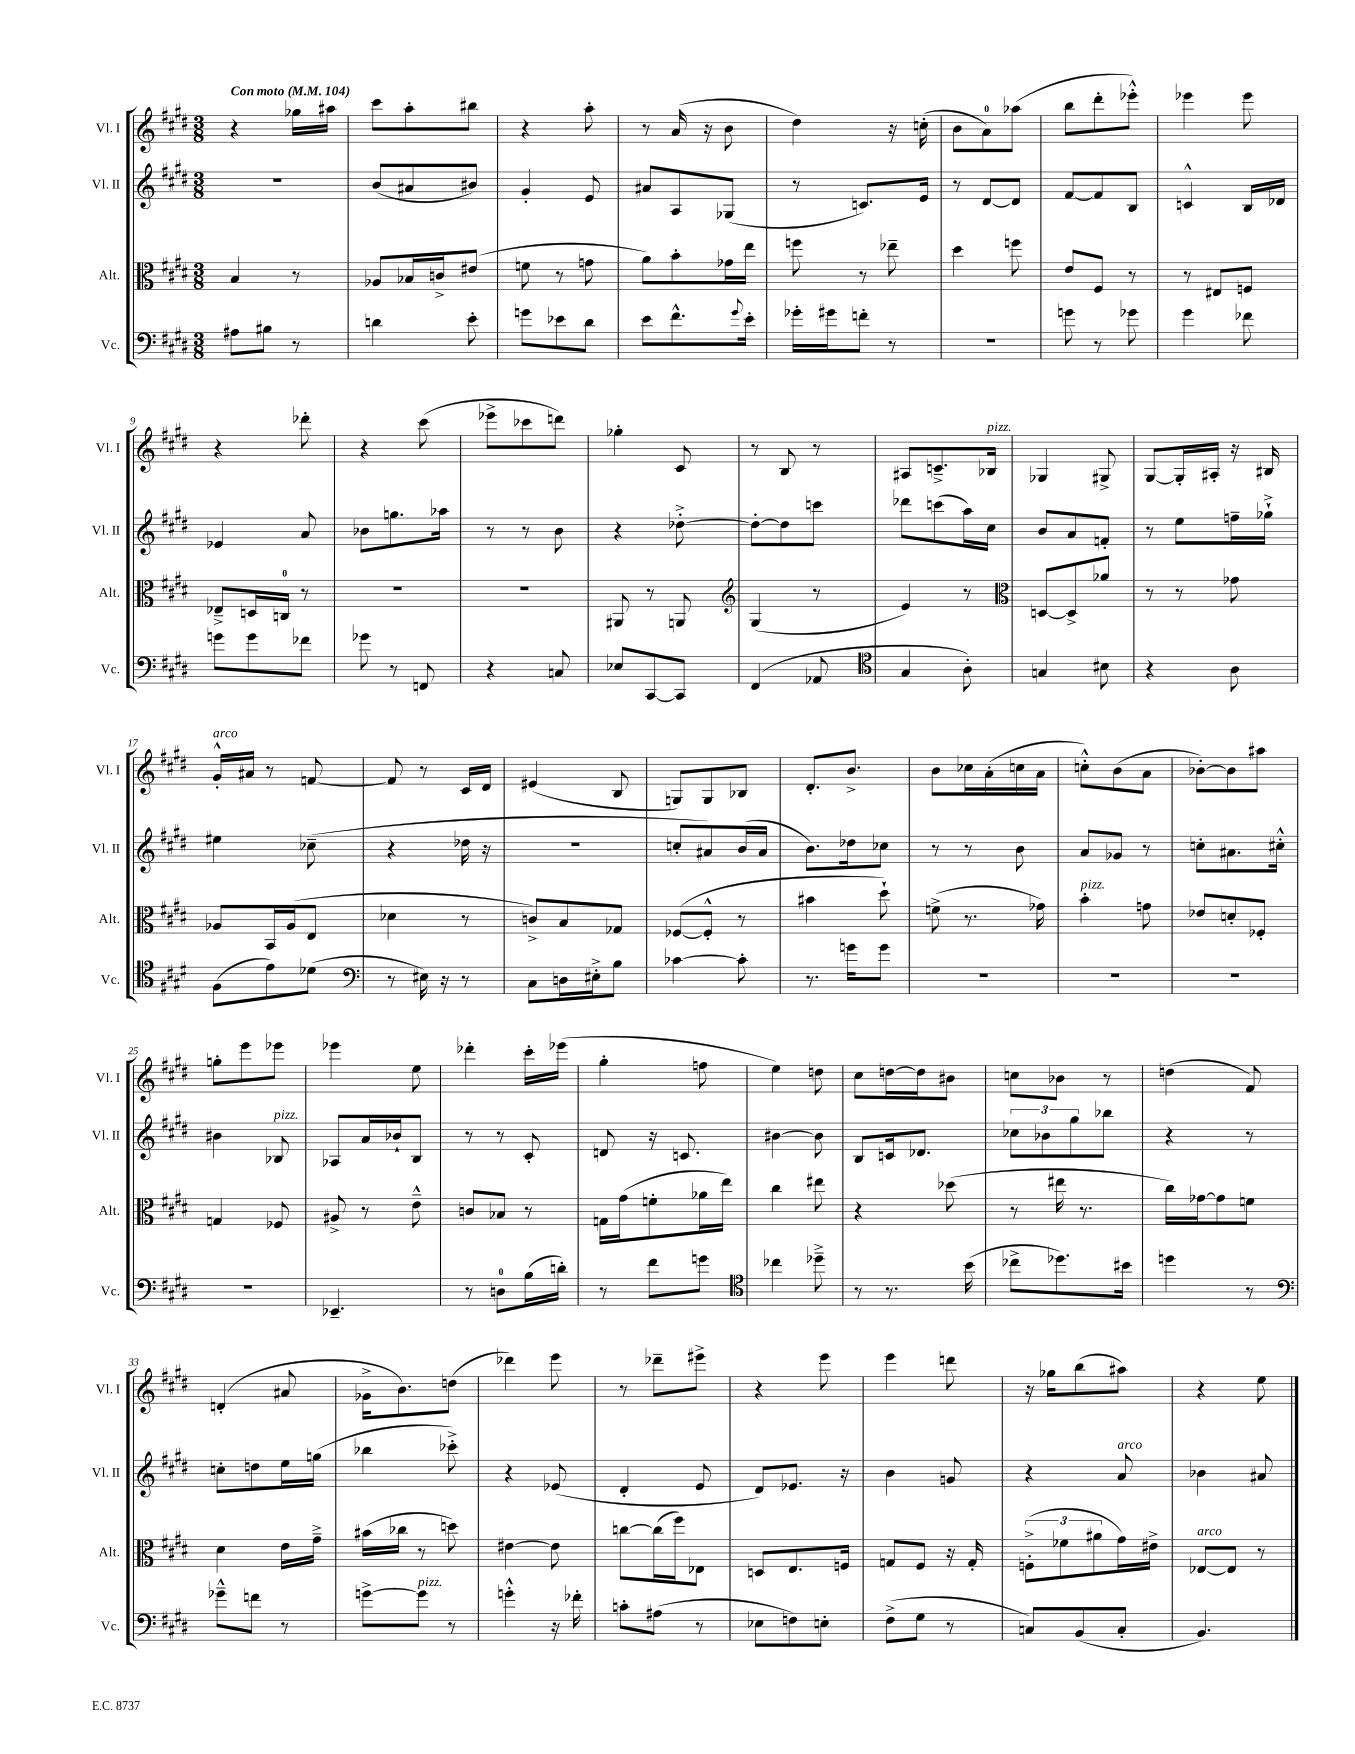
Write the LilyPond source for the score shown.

<<
\new StaffGroup <<
\new Staff = "s0" \with { instrumentName = "Vl. I" shortInstrumentName = "Vl. I" } {
    \clef treble \key e \major \numericTimeSignature \time 3/8 \tempo "Con moto" 4 = 104
    r4 ges''16 ais''16 |
    cis'''8 a''8-. bis''8 |
    r4 a''8-. |
    r8 a'16( r16 b'8 |
    dis''4) r16 c''16-.( |
    b'8 a'8-0) aes''8( |
    b''8 dis'''8-. ees'''8-.-^) |
    ees'''4 ees'''8 |
    r4 des'''8-. |
    r4 cis'''8( |
    ees'''8-> ces'''8 d'''8) |
    ges''4-. cis'8 |
    r8 b8 r8 |
    ais8 c'8.---> bes16^\markup { \italic "pizz." } |
    ges4 gis8-> |
    gis8~ gis16-. ais16-. r16 bis16 |
    gis'16-.-^^\markup { \italic "arco" } ais'16 r8 f'8~ |
    f'8 r8 cis'16 dis'16 |
    eis'4( b8 |
    g8) g8 bes8 |
    dis'8.-. b'8.-> |
    b'8 ces''16 a'16-.( c''16 a'16 |
    c''8-.-^) b'8( a'8 |
    bes'8~-.) bes'8 ais''8 |
    g''8-. e'''8 ees'''8 |
    ees'''4 e''8 |
    des'''4-. cis'''16-. ees'''16( |
    gis''4-. f''8 |
    e''4) d''8 |
    cis''8 d''16~ d''16 bis'8 |
    c''8 bes'8 r8 |
    d''4( fis'8) |
    d'4-.( ais'8 |
    ges'16-> b'8.) d''8( |
    des'''4) e'''8 |
    r8 des'''8-- eis'''8-> |
    r4 e'''8 |
    e'''4 d'''8 |
    r16 ges''16 b''8( ais''8) |
    r4 e''8 \bar "|." |
}
\new Staff = "s1" \with { instrumentName = "Vl. II" shortInstrumentName = "Vl. II" } {
    \clef treble \key e \major \numericTimeSignature \time 3/8
    R4. |
    b'8( ais'8 bis'8) |
    gis'4-. e'8 |
    ais'8 a8 ges8( |
    r8 c'8.) e'16 |
    r8 dis'8~ dis'8 |
    fis'8~ fis'8 b8 |
    c'4-^ b16 des'16 |
    ees'4 a'8 |
    bes'8 g''8. aes''16 |
    r8 r8 b'8 |
    r4 des''8~-.-> |
    des''8~-. des''8 c'''8 |
    des'''8 c'''8( a''16) cis''16 |
    b'8 a'8 f'8-. |
    r8 e''8 f''16-- ges''16-!-> |
    eis''4 ces''8--( |
    r4 des''16 r16 |
    R4. |
    c''8-. ais'8) b'16( ais'16 |
    b'8.) des''16 ces''8 |
    r8 r8 b'8 |
    a'8 ges'8 r8 |
    c''8-. ais'8. cis''16-.-^ |
    bis'4 bes8^\markup { \italic "pizz." } |
    aes8 a'16 bes'16-! b8 |
    r8 r8 cis'8-. |
    d'8 r16 c'8. |
    bis'4~ bis'8 |
    b8 c'16 des'8. |
    \tuplet 3/2 { ces''8 bes'8 gis''8 } bes''8 |
    r4 r8 |
    c''8-. d''8 e''16 g''16( |
    bes''4 ces'''8-.->) |
    r4 ees'8( |
    dis'4-. e'8 |
    dis'8) ees'8. r16 |
    b'4 g'8 |
    r4 a'8^\markup { \italic "arco" } |
    bes'4 ais'8 \bar "|." |
}
\new Staff = "s2" \with { instrumentName = "Alt." shortInstrumentName = "Alt." } {
    \clef alto \key e \major \numericTimeSignature \time 3/8
    b4 r8 |
    aes8 bes16 c'16-> eis'8( |
    f'8 r8 g'8 |
    a'8) b'8-. ges'16 e''16 |
    f''8 r8 ees''8-- |
    dis''4 f''8 |
    e'8 fis8 r8 |
    r8 eis8 f8 |
    ees8---> d16 c16-0 r8 |
    R4. |
    R4. |
    ais,8 r8 a,8 |
    \clef treble gis4( r8 |
    e'4) r8 |
    \clef alto d8~ d8-> aes'8 |
    r8 r8 ges'8 |
    aes8 b,16 aes16( e8 |
    des'4 r8 |
    c'8->) b8 ges8 |
    fes8~( fes8-.-^ r8 |
    bis'4 dis''8-!) |
    f'8->( r8. ges'16) |
    b'4-.^\markup { \italic "pizz." } g'8 |
    ees'8 d'8-. fes8-. |
    g4 fes8 |
    ais8-> r8 e'8---^ |
    c'8 bes8 r8 |
    g16 gis'16( f'8-. aes'16 e''16) |
    cis''4 eis''8 |
    r4 des''8( |
    r8 eis''16 r8. |
    cis''16) ges'16~ ges'8 f'8 |
    dis'4 e'16 gis'16---> |
    bis'16( ces''16 r8 d''8) |
    eis'4~ eis'8 |
    c''8~ c''16( fis''16) ees8 |
    d8 e8. f16 |
    g8 fis8 r16 g16-. |
    \tuplet 3/2 { f8-.->( fes'8 ais'8 } gis'16) eis'16-> |
    ees8~^\markup { \italic "arco" } ees8 r8 \bar "|." |
}
\new Staff = "s3" \with { instrumentName = "Vc." shortInstrumentName = "Vc." } {
    \clef bass \key e \major \numericTimeSignature \time 3/8
    ais8 bis8 r8 |
    d'4 e'8-. |
    g'8 ees'8 dis'8 |
    e'8 fis'8.-^ \appoggiatura { gis'8 } e'16-. |
    ges'16-. gis'16 f'8-. r8 |
    R4. |
    g'8 r8 ges'8 |
    gis'4 fes'8 |
    g'8 g'8 fes'8 |
    ges'8 r8 f,8 |
    r4 c8 |
    ees8 cis,8~ cis,8 |
    fis,4( aes,8 |
    \clef tenor gis4 a8-.) |
    g4 bis8 |
    r4 a8 |
    fis8( e'8) des'8( |
    \clef bass r8 eis16) r16 r8 |
    cis8 d16 eis16-.-> b8 |
    ces'4~ ces'8-. |
    r8. g'16 g'8 |
    R4. |
    R4. |
    R4. |
    R4. |
    ees,4.-- |
    r8 d8-0 b16( d'16-.) |
    r8 fis'8 g'8 |
    \clef tenor ces''4 des''8---> |
    r8 r8. b'16( |
    ces''8-> des''8.) bis'16 |
    d''4 r8 |
    \clef bass ges'8---^ f'8 r8 |
    g'8~-> g'8^\markup { \italic "pizz." } r8 |
    g'4-.-^ r16 fes'16-. |
    c'8-. ais8( r8 |
    ees8 f8) e8-. |
    fis8->( gis8 r8 |
    c8) b,8( c8-. |
    b,4.) \bar "|." |
}
>>
>>
